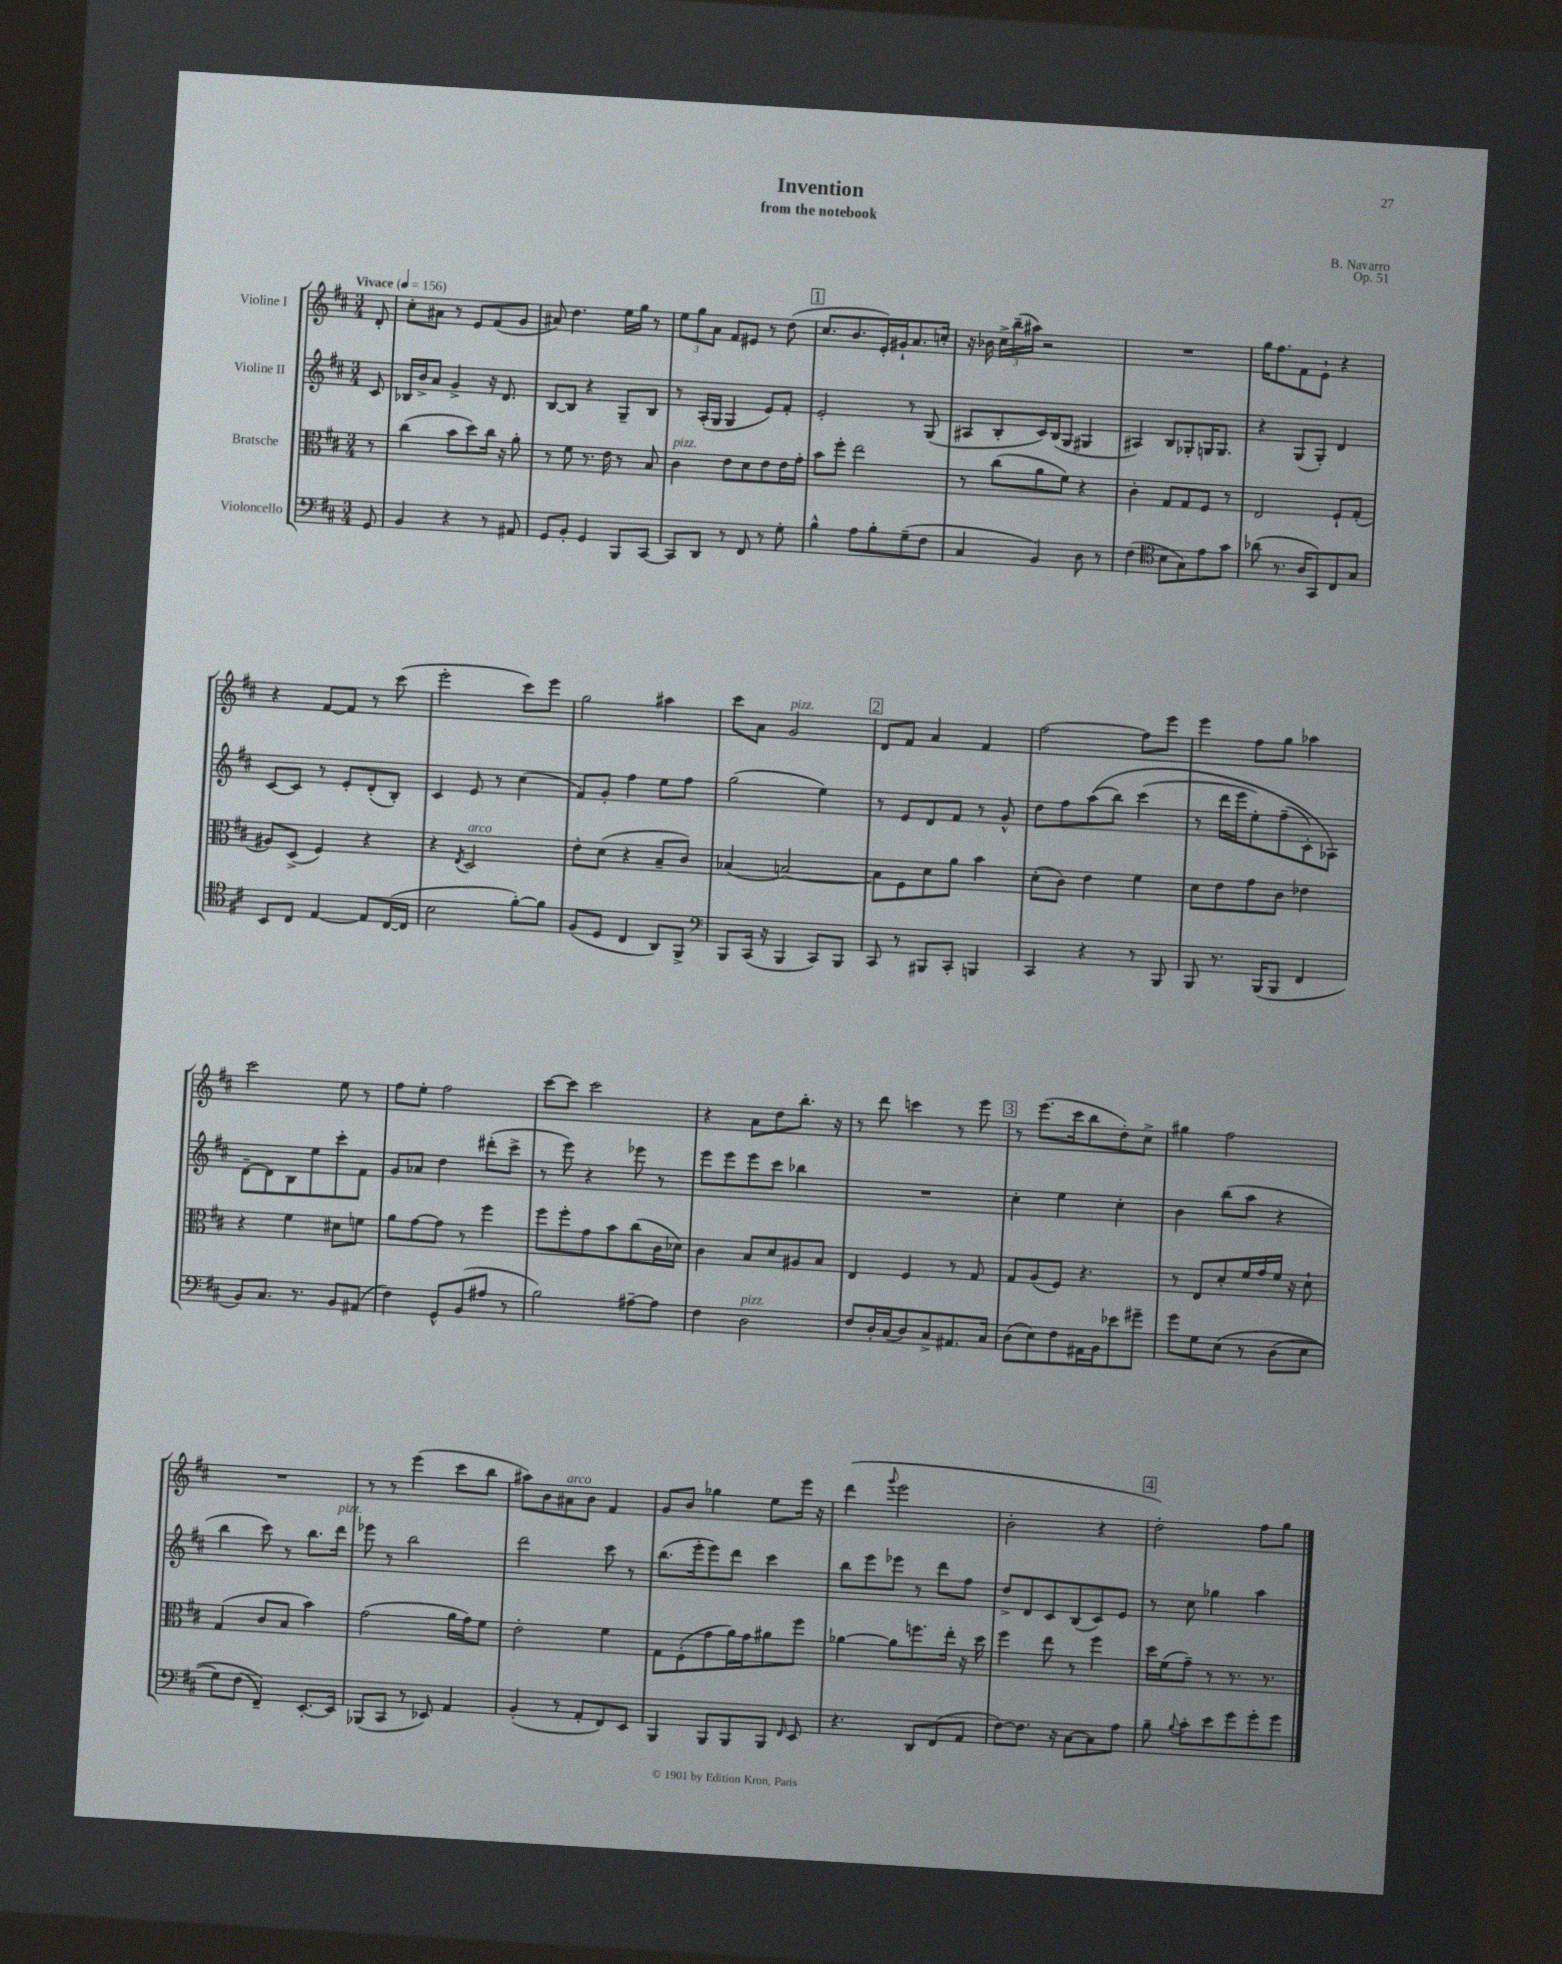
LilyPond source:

\header { title = "Invention" composer = "B. Navarro" subtitle = "from the notebook" opus = "Op. 51" }
<<
\new StaffGroup <<
\new Staff = "s0" \with { instrumentName = "Violine I" } {
    \clef treble \key d \major \numericTimeSignature \time 3/4 \partial 8 \tempo "Vivace" 4 = 156
    \autoBeamOff d'8-. |
    cis''8[-. ais'8] r8 e'8[ fis'8( g'8] |
    ais'8) d''4. e''16[ g''16] r8 |
    \tuplet 3/2 { e''8[ g''8 a'8] } fis'8[ eis'8] r8 d''8( |
    \mark \markup { \box "1" } cis''8.[ b'8. e'16-.) gis'16-! a'8. c''16]-. |
    r16 bes'16 \tuplet 3/2 { cis''16[-> b''16--( ais''16]) } r2 |
    R2. |
    g''16[ fis''8. fis'8 e'8]-! r4 |
    r4 fis'8[~ fis'8] r8 cis'''8( |
    e'''2-. cis'''8[) e'''8] |
    g''2 ais''4 |
    cis'''8[ a'8] g'2^\markup { \italic "pizz." } |
    \mark \markup { \box "2" } d'8[ fis'8] a'4 fis'4 |
    fis''2~ fis''8[ e'''8] |
    e'''4 fis''8[ g''8] aes''4 |
    cis'''2 e''8 r8 |
    fis''8[ e''8]-. fis''2 |
    cis'''8[~ cis'''8] cis'''2 |
    r4 a'8[ d''8 b''8.]-. r16 |
    r8 d'''8 c'''4 r8 e'''8 |
    \mark \markup { \box "3" } r8 e'''8.[( cis'''16 b''8 d''8-.) cis''8]-> |
    gis''4 fis''2 |
    R2. |
    r8 r8 e'''4( cis'''8[ b''8] |
    ais''8[) b'8 ais'8^\markup { \italic "arco" } b'8] fis'4 |
    g'8[ b'8] ges''4 e''8[ e'''16] r16 |
    d'''4( \appoggiatura { g'''8 } e'''2 |
    b'2-. r4 |
    \mark \markup { \box "4" } d''2-.) fis''8[ g''8] \bar "|." |
}
\new Staff = "s1" \with { instrumentName = "Violine II" } {
    \clef treble \key d \major \numericTimeSignature \time 3/4 \partial 8
    \autoBeamOff cis'8 |
    bes16[ b'16-> a'8] g'4-> r16 d'8. |
    b8[~ b8] r4 g8[-- b8] |
    r8 a16[-.( g16] g4 e'8[) fis'8]-. |
    \mark \markup { \box "1" } e'2-. r8 g8( |
    ais8[ b8-. cis'16) b16( g8] gis4 |
    ais4) b8[ ges8-. g16 g8.] |
    r4 g8[( g8]-.) d'4 |
    cis'8[~ cis'8] r8 e'8[-. d'8-.( b8]-.) |
    cis'4 e'8 r8 cis''4( |
    fis'8[) g'8]-. fis''4 e''8[ fis''8] |
    g''2( e''4) |
    \mark \markup { \box "2" } r8 e'8[ d'8 fis'8] r8 g'8-^ |
    d''8[ fis''8 a''8(\( b''8]) cis'''4( |
    r8 d'''16[ e'''16 e''8-.) fis''8--( cis'8-.) aes8]\) |
    d'8[~-- d'8 b8 e''8 cis'''8-. fis'8] |
    g'8[ aes'8] d''4 dis'''8[-.( cis'''8]-> |
    r8 e'''8) r4 ees'''8 r8 |
    e'''8[ e'''8 e'''8 cis'''8] bes''4 |
    R2. |
    \mark \markup { \box "3" } cis''4-. e''4 cis''4-. |
    b'4 b''8[( a''8] r4 |
    b''4 cis'''8) r8 b''8.[ d'''16]^\markup { \italic "pizz." } |
    ees'''8 r8 b''2 |
    d'''2 cis'''8 r8 |
    b''8.[( e'''16-. e'''8) d'''8] cis'''4 |
    b''8[ e'''8 ees'''8] r8 d'''8[ fis''8] |
    d''8[-> d'8 cis'8 b8( cis'8) e'8] |
    \mark \markup { \box "4" } r8 cis''8 ges''4 a''4 \bar "|." |
}
\new Staff = "s2" \with { instrumentName = "Bratsche" } {
    \clef alto \key d \major \numericTimeSignature \time 3/4 \partial 8
    \autoBeamOff r8 |
    cis''4( b'8[ d''8) cis''16] r16 a'8-. |
    r8 fis'8 r8. e'16 r8 b8 |
    cis'4^\markup { \italic "pizz." } e'8[ d'8 e'8 e'16 g'16]-. |
    \mark \markup { \box "1" } b'8[ fis''8]-. e''2 |
    r8 cis''8[( a'8 fis'8]) r4 |
    cis'4-. g8[ g8 fis8] r8 |
    e2 fis8[-! g8]-.( |
    ais8[) d8]->( fis4) r4 |
    r4 \acciaccatura { e8 } d2^\markup { \italic "arco" } |
    e'8[-. d'8]( r4 b8[-- cis'8]) |
    bes4( b2~) |
    \mark \markup { \box "2" } b8[ fis8 d'8 a'8] b'4 |
    d'8[-.( cis'8]) e'4 fis'4 |
    d'8[ e'8 g'8 cis'8] ees'4 |
    r4 fis'4 dis'8[ f'8] |
    a'8[ g'8~ g'8] r8 fis''4 |
    fis''8[ fis''8-. g'8 b'8 cis''8( cis'16 des'16]) |
    cis'4 b8[ d'8 ais8 b8] |
    e4 fis4 r8 g8 |
    \mark \markup { \box "3" } g8[ a8( fis8]) r4. |
    r8 e8[ d'8-. fis'16 g'16 fis'16] r16 d'8-! |
    g4( cis'8[ b8] b'4) |
    g'2( a'16[ g'16) fis'8] |
    e'2-. fis'4 |
    g8[ fis8-.( g'8 a'16) g'16 ais'8 fis''8] |
    aes'4~ aes'8[ f''8. e''16]-. r16 d''16 |
    fis''4 e''8 r8 fis''4 |
    \mark \markup { \box "4" } d''16[ fis'16( g'8]--) r8 r8. r8. \bar "|." |
}
\new Staff = "s3" \with { instrumentName = "Violoncello" } {
    \clef bass \key d \major \numericTimeSignature \time 3/4 \partial 8
    \autoBeamOff g,8 |
    b,4 r4 r8 ais,8 |
    g,8[ b,8]-. g,4 b,,8[ cis,8]~ |
    cis,8[ d,8] r8 fis,8 r8 g8-. |
    \mark \markup { \box "1" } b4-^ a8[ b8-. g8--( fis8] |
    cis4 b,4) d8 r8 |
    fis4( \clef tenor b8[ g8) e'8 g'8] |
    aes'8( r8. a16[ g,8) cis8 g8] |
    b,8[ cis8] e4~ e8[ cis16~( cis16] |
    b2 fis'8[~-.) fis'8] |
    fis8[( d8] cis4 a,8[) fis,8]-> |
    \clef bass b,,8[ cis,16]( r16 b,,4 cis,8[) b,,8] |
    \mark \markup { \box "2" } cis,8 r8 bis,,8[ cis,8]-. b,,4 |
    cis,4 r4 r8 b,,8 |
    b,,8 r8. b,,16[( b,,8] fis,4 |
    b,8[) cis8.] r8. b,8[ ais,8]( |
    fis4) g,8[-^ b,8( ais8] r8 |
    b2) ais8[~-- ais8] |
    fis4 d2^\markup { \italic "pizz." } |
    fis8[ d16-. cis16( d8) cis8-> ais,8. cis16] |
    \mark \markup { \box "3" } d8[( e8) fis8 ais,16 b,16 ees'8 gis'8]-- |
    g'8[ g8 e8]\( r8 d8[( e8] |
    g8[) fis8]( fis,4--)\) e,8.[~-. e,16] |
    bes,,8[( cis,8] r8 ees,8) a,4 |
    b,4-.( r8 a,8[-. fis,8) e,8] |
    b,,4 b,,8[ b,,8 b,,8] \grace { fis,16 } e,8 |
    r4. d,8[ fis,8( a,8] |
    fis8[~) fis8.] r16 cis8[~ cis8 a8] |
    \mark \markup { \box "4" } b8-- \appoggiatura { b8 } cis'8[-. e'8 g'8 g'8-. g'8] \bar "|." |
}
>>
>>
\layout { \context { \Score \remove "Bar_number_engraver" } }
